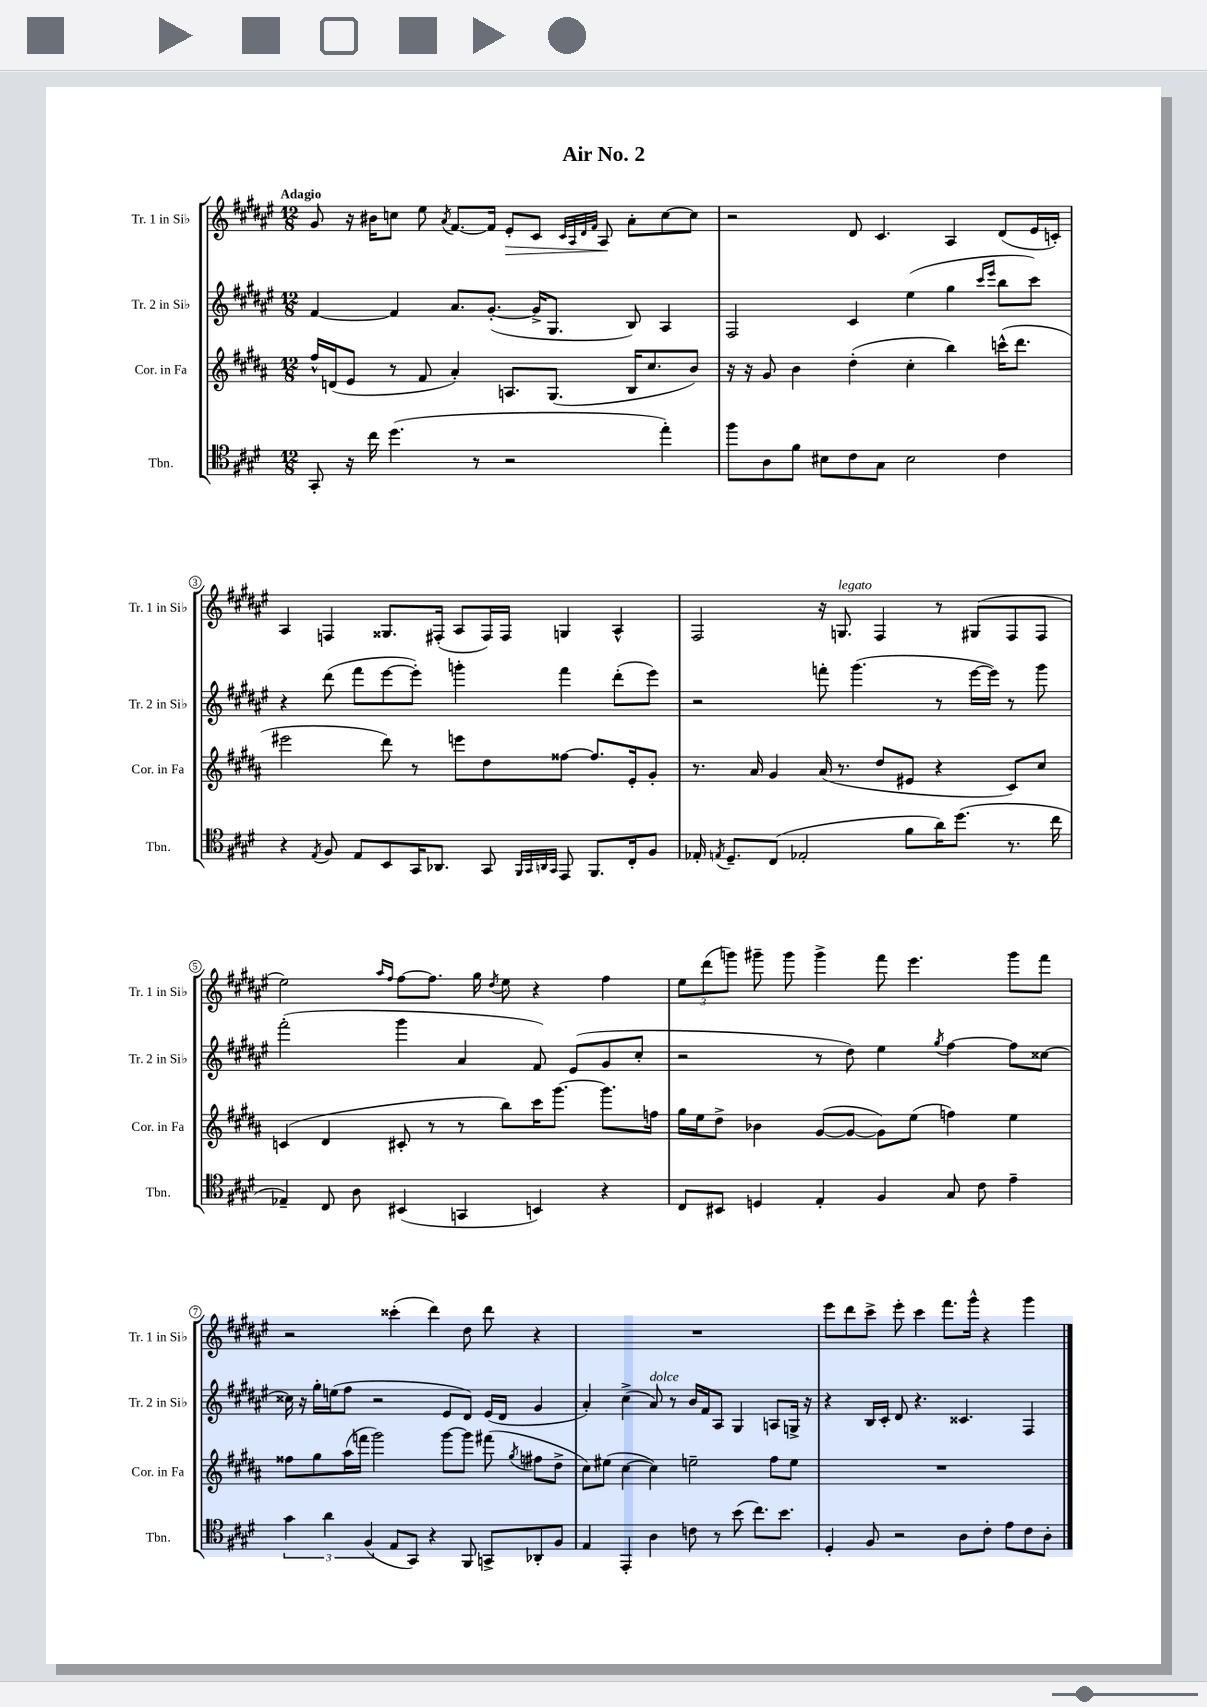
\header { title = "Air No. 2" }
<<
\new StaffGroup <<
\new Staff = "s0" \with { instrumentName = "Tr. 1 in Sib" shortInstrumentName = "Tr. 1 in Sib" } {
    \clef treble \key fis \major \numericTimeSignature \time 12/8 \tempo "Adagio"
    \autoBeamOff gis'8 r16 bis'16[ c''8] eis''8 \acciaccatura { ais'8 } fis'8.[~ fis'16] eis'8[-.\> cis'8] \grace { cis'32[ ais32 dis'32 fis'32] } ais8\! ais'8[-. c''8~ c''8] |
    r2 dis'8 cis'4. ais4 dis'8[( eis'16 c'16]-.) |
    ais4 f4 gisis8.[ fis16]-.( ais8[ fis16) fis16] g4 ais4-^ |
    fis2 r16 g8.^\markup { \italic "legato" } fis4 r8 gis8[( fis8 fis8] |
    eis''2) \grace { ais''16[ fis''16] } fis''8[~ fis''8.] gis''16 \acciaccatura { dis''8 } eis''8 r4 fis''4 |
    \tuplet 3/2 { eis''8[ dis'''8( g'''8]) } gis'''8-- gis'''8 gis'''4-> fis'''8 eis'''4. gis'''8[ fis'''8] |
    r2 cisis'''4-.( dis'''4) dis''8 dis'''8 r4 |
    R1. |
    eis'''8[ dis'''8 cis'''8]-> eis'''8-. cis'''4 fis'''8.[ gis'''16]-^ r4 gis'''4 \bar "|." |
}
\new Staff = "s1" \with { instrumentName = "Tr. 2 in Sib" shortInstrumentName = "Tr. 2 in Sib" } {
    \clef treble \key fis \major \numericTimeSignature \time 12/8
    \autoBeamOff fis'4~ fis'4 ais'8.[ gis'8.]~-.( gis'16[-> gis8.] b8) ais4 |
    fis2 cis'4 eis''4( gis''4 \grace { cis'''16[ eis'''16] } b''8[ cis'''8]) |
    r4 dis'''8( fis'''8[ eis'''8~ eis'''8]-.) g'''4-. fis'''4 dis'''8[-.( eis'''8]) |
    r2 f'''8-. gis'''4.( r8 eis'''16[~ eis'''16]) r8 gis'''8 |
    fis'''2-.( gis'''4 ais'4 fis'8) eis'8[( gis'8 cis''8]-. |
    r2 r8 dis''8) eis''4 \acciaccatura { gis''8 } fis''4~ fis''8[ cisis''8]~ |
    cisis''16 r16 gis''16[-. e''16( fis''8] r2 eis'8[ dis'8]) eis'16[( dis'16] gis'4 |
    ais'4-.) cis''4->( ais'8^\markup { \italic "dolce" }) r8 b'16[ fis'16 ais8] gis4 a8[ g16]-> r16 |
    r4 b16[ cis'16]-. dis'8 r4. cisis'4. fis4 \bar "|." |
}
\new Staff = "s2" \with { instrumentName = "Cor. in Fa" shortInstrumentName = "Cor. in Fa" } {
    \clef treble \key b \major \numericTimeSignature \time 12/8
    \autoBeamOff fis''16[-^ d'16( e'8] r8 fis'8 ais'4-.) a8.[ gis8.]( b16[ cis''8. b'8]) |
    r16 r16 gis'8 b'4 dis''4-.( cis''4-. b''4) c'''16[-^( dis'''8.] |
    eis'''2 dis'''8) r8 e'''8[ dis''8 fisis''8]~ fisis''8.[ e'16-. gis'8]-. |
    r8. ais'16 gis'4 ais'16( r8. dis''8[ eis'8] r4 cis'8[) cis''8] |
    c'4( dis'4 cis'8-. r8 r8 b''8[) cis'''16 gis'''8.]~ gis'''8.[ f''16] |
    gis''16[ e''16 dis''8]-> bes'4 gis'8[~( gis'8]~ gis'8[) e''8]( f''4) e''4 |
    fisis''8[ gis''8 ais''16( f'''16] gis'''2) gis'''8[~ gis'''8] fis'''8( \acciaccatura { gis''8 } fis''8[ dis''8]-> |
    cis''8[) eis''8]( cis''4~ cis''4) e''2-- fis''8[ e''8] |
    R1. \bar "|." |
}
\new Staff = "s3" \with { instrumentName = "Tbn." shortInstrumentName = "Tbn." } {
    \clef tenor \key e \major \numericTimeSignature \time 12/8
    \autoBeamOff gis,8-. r16 cis''16 dis''4.( r8 r2 e''4-.) |
    fis''8[ a8 fis'8] bis8[ cis'8 gis8] bis2 cis'4 |
    r4 \acciaccatura { e8 } fis8 e8[ b,8 gis,16 aes,8.] gis,8 \grace { fis,32[ gis,32 a,32 gis,32] } e,8 fis,8.[ cis16-. fis8] |
    ees16-. \acciaccatura { e8 } dis8.[-- cis8]( ees2-. fis'8[ a'16) dis''8.]( r8. cis''16 |
    ees4--) cis8 a8 bis,4( g,4 b,4) r4 |
    cis8[ bis,8] d4 e4-. fis4 gis8 cis'8 e'4-- |
    \tuplet 3/2 { gis'4 a'4 fis4( } e8[ gis,8]) r4 fis,8 g,8[-> aes,8-. fis8] |
    e4 e,4-. a4 c'8 r8 b'8( cis''8.[) b'8.] |
    dis4-. fis8 r2 a8[ cis'8]-. e'8[ cis'8 a8]-. \bar "|." |
}
>>
>>
\layout { \context { \Score \override BarNumber.stencil = #(make-stencil-circler 0.1 0.3 ly:text-interface::print) } }
